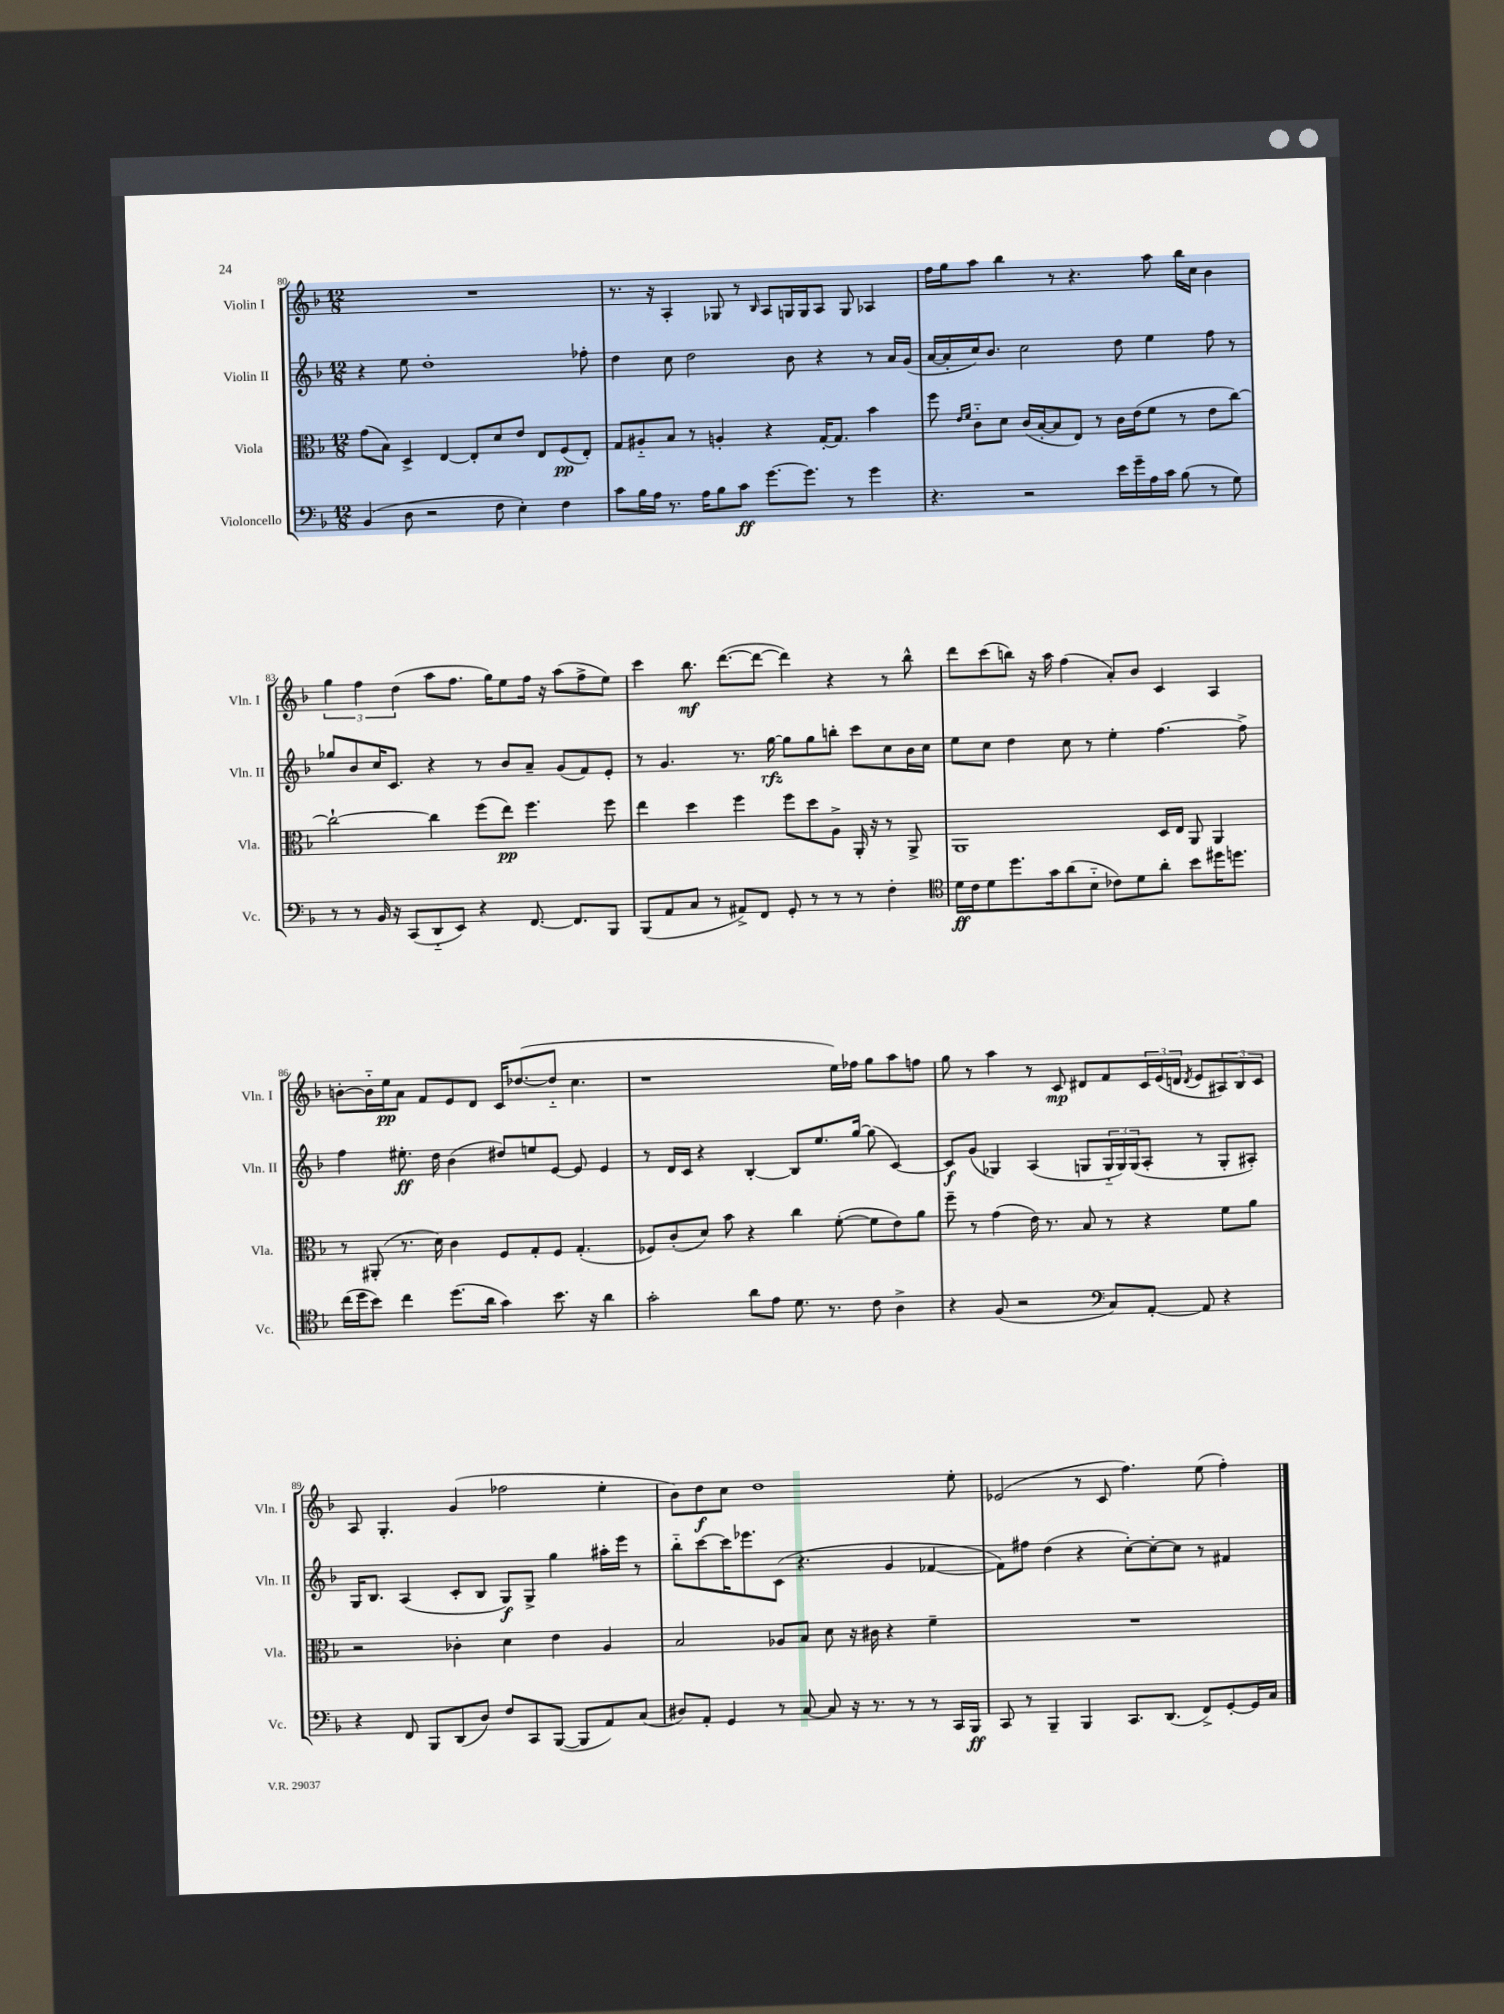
<<
\new StaffGroup <<
\new Staff = "s0" \with { instrumentName = "Violin I" shortInstrumentName = "Vln. I" } {
    \clef treble \key f \major \numericTimeSignature \time 12/8
    R1. |
    r8. r16 a4-. ges8 r8 \grace { bes16 } a8 g16 g16 a8 g8 aes4 |
    f''16 g''16 a''8 bes''4 r8 r4. a''8 bes''16 c''16 bes'4 |
    \tuplet 3/2 { g''4 f''4 d''4( } a''8 f''8. g''16) e''8 f''16 r16 a''8( f''8-> e''8) |
    c'''4 bes''8.\mf d'''8.~( d'''8~ d'''4) r4 r8 bes''8-^ |
    d'''8 c'''8( b''8) r16 a''16 f''4( a'8-.) bes'8 c'4 a4 |
    b'8~-. b'16-_ e''16\pp a'8 f'8 e'8 d'8 c'16 des''8.~( des''8-_ c''4. |
    r1 e''16) fes''16 g''8 a''8 f''8 |
    g''8 r8 a''4 r8 c'8\mp dis'8 f'8 \tuplet 3/2 { c'16 e'16( d'16 } \acciaccatura { d'8 } e'8 \tuplet 3/2 { ais8) bes8 c'8 } |
    a8 g4.-. g'4( fes''2 e''4-. |
    bes'8) d''8\f c''8 d''1 e''8-. |
    ees'2( r8 c'8 f''4.) e''8( f''4-.) \bar "|." |
}
\new Staff = "s1" \with { instrumentName = "Violin II" shortInstrumentName = "Vln. II" } {
    \clef treble \key f \major \numericTimeSignature \time 12/8
    r4 e''8 d''1-. fes''8-. |
    d''4 c''8 d''2 bes'8 r4 r8 a'16 g'16( |
    a'16~ a'16-. c''16) bes'8. c''2 d''8 e''4 f''8 r8 |
    ges''8 bes'8 c''16 c'8. r4 r8 bes'8 a'8-- g'8( f'8) e'8-. |
    r8 g'4. r8. g''16~\rfz g''8 g''8 b''8-. c'''8 c''8 bes'16 c''16 |
    e''8 c''8 d''4 c''8 r8 e''4-. f''4.~ f''8-> |
    f''4 eis''8.-.\ff d''16 bes'4( dis''8) e''8 e'8~ e'8 e'4 |
    r8 d'16 c'16 r4 bes4~-. bes8 e''8. g''16~ g''8( c'4~) |
    c'8\f g'8( ges4) a4( g8 \tuplet 3/2 { g16-_ g16) g16( } a8-. r8 g8-. ais8-.) |
    g16 bes8. a4( c'8-. bes8 g8\f) g8-> g''4 ais''16-. e'''16 r8 |
    bes''8-_ c'''8~ c'''16 ees'''8. c'8( r4. g'4 fes'4~ |
    fes'8) fis''8 d''4( r4 c''8~-.) c''8~-. c''8 r8 fis'4 \bar "|." |
}
\new Staff = "s2" \with { instrumentName = "Viola" shortInstrumentName = "Vla." } {
    \clef alto \key f \major \numericTimeSignature \time 12/8
    g'8( bes8) d4-> e4~ e8-. d'8 e'8 e8 f8\pp( e8-.) |
    g8 ais8-_ bes8 r8 a4-. r4 g16~-. g8. bes'4 |
    f''8 \grace { e'16 f'16 } c'8-_ d'8 c'16( bes16~-. bes8 e8) r8 c'16 e'16( f'8 r8 e'8 c''8~) |
    c''2~-! c''4 f''8( e''8\pp) f''4. f''8 |
    e''4 d''4 f''4 f''8 d''8 a8-> a,16-. r16 r8 a,8-> |
    a,1 d16 e16 a,8 a,4 |
    r8 ais,8-.( r8. d'16) c'4 f8 g8-. f8 g4.-.( |
    fes8) c'8-.( d'8) bes'8 r4 c''4 f'8~-.( f'8 e'8) a'8 |
    f''8-- r8 g'4( e'16) r8. bes8 r8 r4 f'8 a'8 |
    r2 ces'4-. d'4 e'4 a4 |
    bes2 aes8 bes8 d'8 r16 cis'16 r4 f'4-- |
    R1. \bar "|." |
}
\new Staff = "s3" \with { instrumentName = "Violoncello" shortInstrumentName = "Vc." } {
    \clef bass \key f \major \numericTimeSignature \time 12/8
    bes,4( d8 r2 f8 e4-.) f4 |
    c'8 bes16 a16 r8. a16 bes8 c'8\ff g'8.~ g'8. r8 g'4 |
    r4. r2 e'16 g'16-- a16 c'16 bes8( r8 g8) |
    r8 r8 bes,16 r16 c,8( d,8-_ e,8) r4 f,8.~ f,8. bes,,8 |
    bes,,8( a,8 c8 r8 ais,8->) f,8 g,8-. r8 r8 r8 f4-. |
    \clef tenor d'16\ff c'16 d'8 d''8. g'16 a'8( bes8-_ ces'8) d'8 a'8-. bes'8 dis''16 d''8. |
    c''16( d''16 bes'8) c''4 d''8.( a'16 g'4) bes'8. r16 a'4 |
    g'2-. a'8 e'8 d'8. r8. c'8 a4-> |
    r4 f8( r2 \clef bass c8) a,8~-. a,8 r4 |
    r4 f,8 bes,,8 d,8( d8) f8 c,8 bes,,8~( bes,,8 a,8) c8( |
    dis8) a,8-. g,4 r8 c8~ c8 r16 r8. r8 r8 c,16 bes,,16\ff |
    c,8 r8 bes,,4-- bes,,4 c,8. d,8.( f,8->) g,8~-. g,16 c16 \bar "|." |
}
>>
>>
\layout { \context { \Score currentBarNumber = #80 } }
